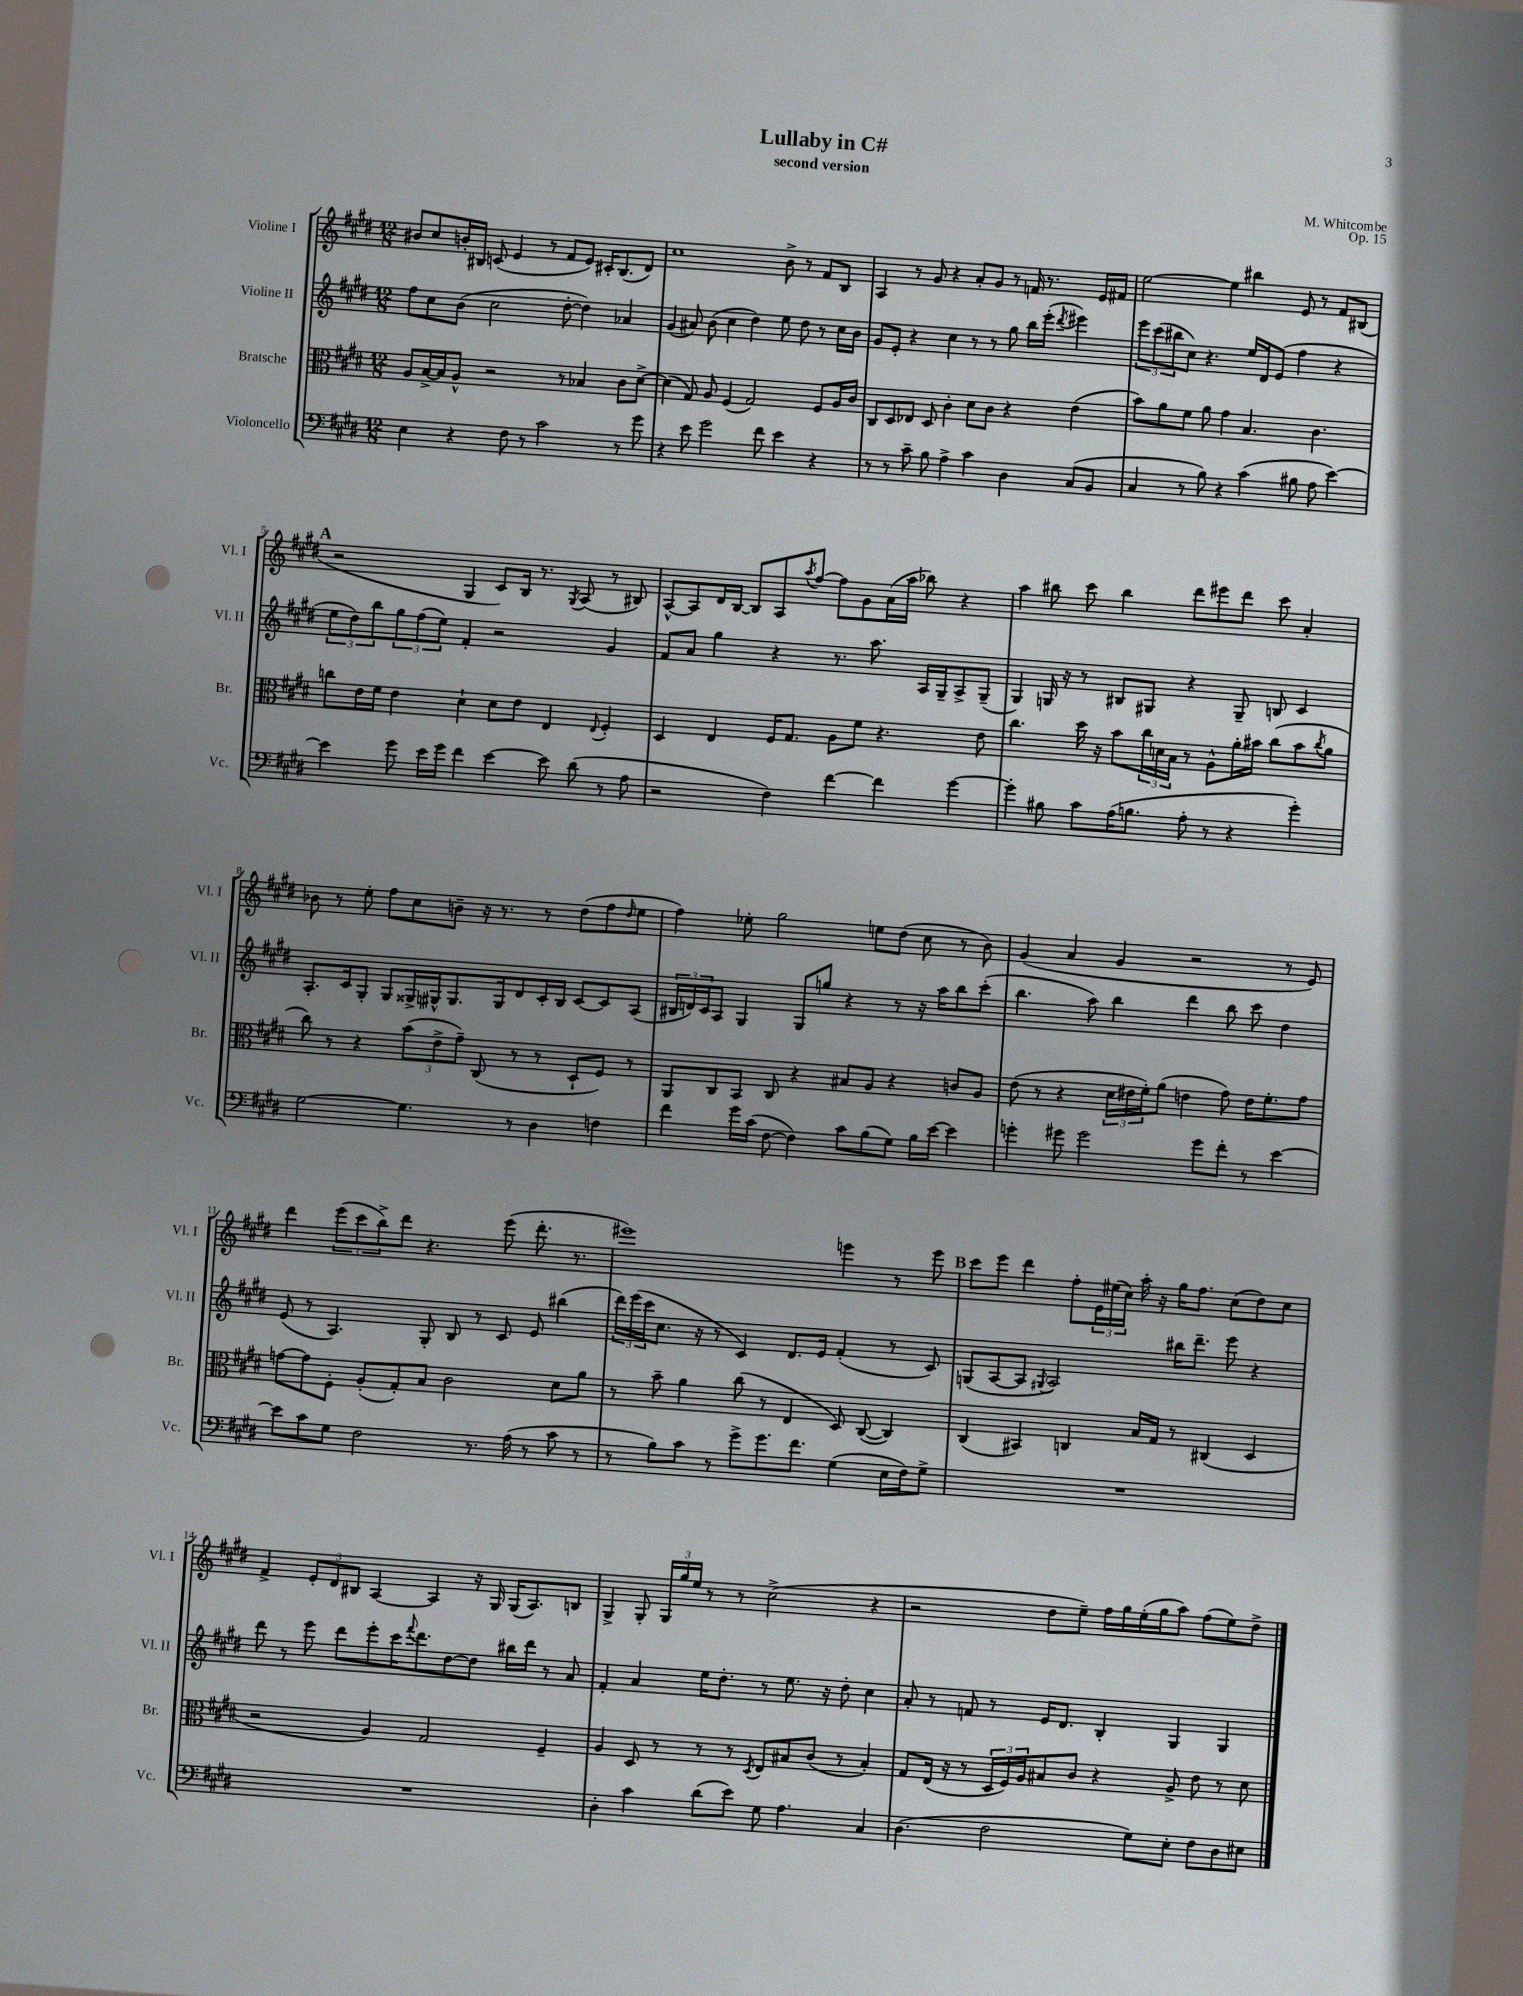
\header { title = "Lullaby in C#" composer = "M. Whitcombe" subtitle = "second version" opus = "Op. 15" }
<<
\new StaffGroup <<
\new Staff = "s0" \with { instrumentName = "Violine I" shortInstrumentName = "Vl. I" } {
    \clef treble \key e \major \numericTimeSignature \time 12/8
    bis'8 cis''8 b'16-. bis16 c'8( e'4 r8 fis'8 e'8) cis'16-. bis8.( dis'8) |
    cis''1 b'8-> r8 fis'8 b8 |
    a4 r8 gis'8 r4 a'8-. gis'8 r8 f'16 r8. e'16 fis'16 |
    e''2~ e''4 bis''4 e'8 r8 fis'8 bis8( |
    \mark \markup { \bold "A" } r2 gis4 cis'8) b16 r8. \acciaccatura { gis8 } a8( r8 bis8) |
    a8~-^ a8 dis'16 b16~ b8 a8 \acciaccatura { a''8 } fis''8~ fis''8 gis'8 a'16( a''16 bes''8) r4 |
    a''4 bis''8 cis'''8 bis''4 dis'''8 eis'''8 dis'''8 cis'''8 a'4-. |
    bes'8 r8 e''8-. fis''8 cis''8 b'8-- r16 r8. r8 dis''8( fis''8 \grace { dis''16 } e''8 |
    fis''4) ees''8-. gis''2 e''8 dis''8( cis''8 r8 b'8) |
    gis'4( a'4 gis'4 r2 r8 e'8) |
    dis'''4 \tuplet 3/2 { e'''8( cis'''8 b''8->) } dis'''8 r4. e'''8( dis'''8.-. r8. |
    eis'''1) e'''4 r8 e'''8 |
    \mark \markup { \bold "B" } cis'''8 e'''8 dis'''4 fis''8-. \tuplet 3/2 { e'16 eis''16( cis''16) } a''16-. r16 gis''16 fis''8. cis''8( dis''8) cis''8 |
    fis'4-> \tuplet 3/2 { e'8-. dis'8 bis8 } a4~ a4 r16 gis16 gis16( a8.) b8 |
    gis4-> gis8-. \tuplet 3/2 { gis16 gis''16 e''16 } r8 r8 cis''2->( r4 |
    r2 dis''8 e''8--) fis''16 gis''16 e''16-.( gis''16 a''8) fis''8( e''8) dis''8-> \bar "|." |
}
\new Staff = "s1" \with { instrumentName = "Violine II" shortInstrumentName = "Vl. II" } {
    \clef treble \key e \major \numericTimeSignature \time 12/8
    fis''8 cis''8 b'8( cis''2 dis''8~-. dis''4) aes'4 |
    gis'4( ais'8) b'8( cis''4 dis''4) e''8 dis''8 r8 cis''16 b'16 |
    gis'8 e'8-. r4 cis''4 r8 r8 gis''8 b''16 e'''16-.( \acciaccatura { dis'''8 } eis'''4) |
    \tuplet 3/2 { e'''8 cis'''8( bis''8 } cis''8) r4. e''16 dis'16 e'8( fis''4 r4 |
    \mark \markup { \bold "A" } \tuplet 3/2 { e''8 dis''8) b''8 } \tuplet 3/2 { gis''8 fis''8( e''8) } fis'4-. r2 gis'4 |
    fis'8 a'8 gis''4 r4 r8. a''8. a16 gis16-- a8-> gis8--( |
    gis4) g16 r16 r8 bis8 gis8 r4 gis8-- b8 cis'4 |
    a8.-. cis'16 gis8-. gis8 gisis16-> gis16-^ gis8. gis16 dis'8 cis'16-. b16 cis'8~ cis'8 a8( |
    \tuplet 3/2 { bis16 d'16) cis'16 } a8 gis4 gis8 g''8 r4 r8 r16 a''16 b''8 cis'''8-.( |
    b''4. a''8) b''4 dis'''4 b''8 cis'''8 dis''4 |
    e'8( r8 a4.) gis8-. b8 r8 cis'8 e'8 bis''4( |
    \tuplet 3/2 { dis'''16) e'''16( cis'''16 } cis''8. r16 r8 cis'4) dis'8. e'16 fis'4-.( r8 cis'8) |
    \mark \markup { \bold "B" } g8( a8~ a8 \appoggiatura { gis8 } a2) bis''16 dis'''8.-- e'''8 r4 |
    dis'''8 r8 e'''8 dis'''8 e'''8-. cis'''16 \appoggiatura { fis'''8 } dis'''8. dis''8~ dis''8 bis''16 dis'''16 r8 a'8 |
    fis'4-. a'4 e''16 dis''8.-. r8 e''8. r16 dis''8-. cis''4 |
    a'8-. r8 f'8 r8 e'16 dis'8. b4-. gis4 gis4 \bar "|." |
}
\new Staff = "s2" \with { instrumentName = "Bratsche" shortInstrumentName = "Br." } {
    \clef alto \key e \major \numericTimeSignature \time 12/8
    a8 b16~-> b16 a8-^ r2 r8 bes4 cis'8 dis'8~-> |
    dis'4( gis8) a8 fis4( gis2) fis8 a16 cis'16 |
    cis8 dis8 ees8 dis8 cis'4-. dis'8 cis'8 r4 e'4( |
    b'8) a'8 fis'8 a'8 gis'4 b4. cis'4. |
    \mark \markup { \bold "A" } c''8 e'16 fis'16 e'4 dis'4-! dis'8 e'8 e4 \appoggiatura { e8 } fis4-. |
    dis4 e4 fis16 gis8. a8 fis'8 r4. e'8 |
    cis''4. dis''16 r16 b'8 \tuplet 3/2 { cis''16 d'16 b16 } r8 a8-^ a'16-. bis'16 cis''8( bis'8 \acciaccatura { cis''8 } a'8 |
    cis''8) r8 r4 \tuplet 3/2 { b'8( e'8-> gis'8--) } cis8( r8 r8 dis8-! fis8) r8 |
    a,8 cis8 b,8 cis8 r4 bis8 a8 r4 c'8 a8 |
    e'8( r8 r4 \tuplet 3/2 { dis'16 eis'16 fis'16-.) } a'8( e'4 gis'8) e'16 fis'8.-. gis'8 |
    g'8~ g'8 fis8-. a8-.( gis8-.) b8 cis'2 dis'8 a'8 |
    r8 b'8-- a'4 cis''8( r8 e4 dis8) cis8~( cis4) |
    \mark \markup { \bold "B" } cis4( bis,4) c4 b16 gis16 r8 cis4( dis4 |
    r2 a4) gis2 fis4-- |
    a4 dis8 r8 r8 r8 \acciaccatura { dis8 } e8 bis8 cis'8( r8 bis4-.) |
    gis8 e16( r16 r8 \tuplet 3/2 { dis16 fis16) a16 } bis8 cis'8 r4 a8-> e'8 r8 dis'8 \bar "|." |
}
\new Staff = "s3" \with { instrumentName = "Violoncello" shortInstrumentName = "Vc." } {
    \clef bass \key e \major \numericTimeSignature \time 12/8
    e4 r4 fis8 r8 cis'2 r8 gis'8 |
    r4 e'8 gis'2 fis'8 e'4 r4 |
    r8 r8 cis'8-- b8 a4-> cis'4 dis4 cis8( b,8 |
    cis4 r8 b8) r4 cis'4( bis8 a8 e'4~) |
    \mark \markup { \bold "A" } e'4 gis'8 e'16 gis'16 fis'4 e'4~ e'8 dis'8( r8 a8 |
    r2 fis4) fis'4~ fis'4 gis'4~ |
    gis'4-. bis8 cis'8 a16( b8. a8-. r8 r4 gis'4-.) |
    gis2~ gis4. r8 dis4 f4 |
    fis'4 gis'16 cis'16( fis8~ fis4) cis'8 b8( gis8) b16 e'16~ e'4 |
    g'4-. gis'8 gis'2 gis'8 fis'8-. r8 e'4~ |
    e'8 cis'8 gis8 fis2 r8. a16( r8 cis'8 r8 |
    r8 b8) cis'8 r8 gis'8-> gis'8. fis'8. gis4( e16 fis16) gis8-> |
    \mark \markup { \bold "B" } R1. |
    R1. |
    dis4-. cis'4 dis'8( e'8) gis8 a4. cis4 |
    dis4.( fis2 gis8) e8-. fis8 dis8 eis8 \bar "|." |
}
>>
>>
